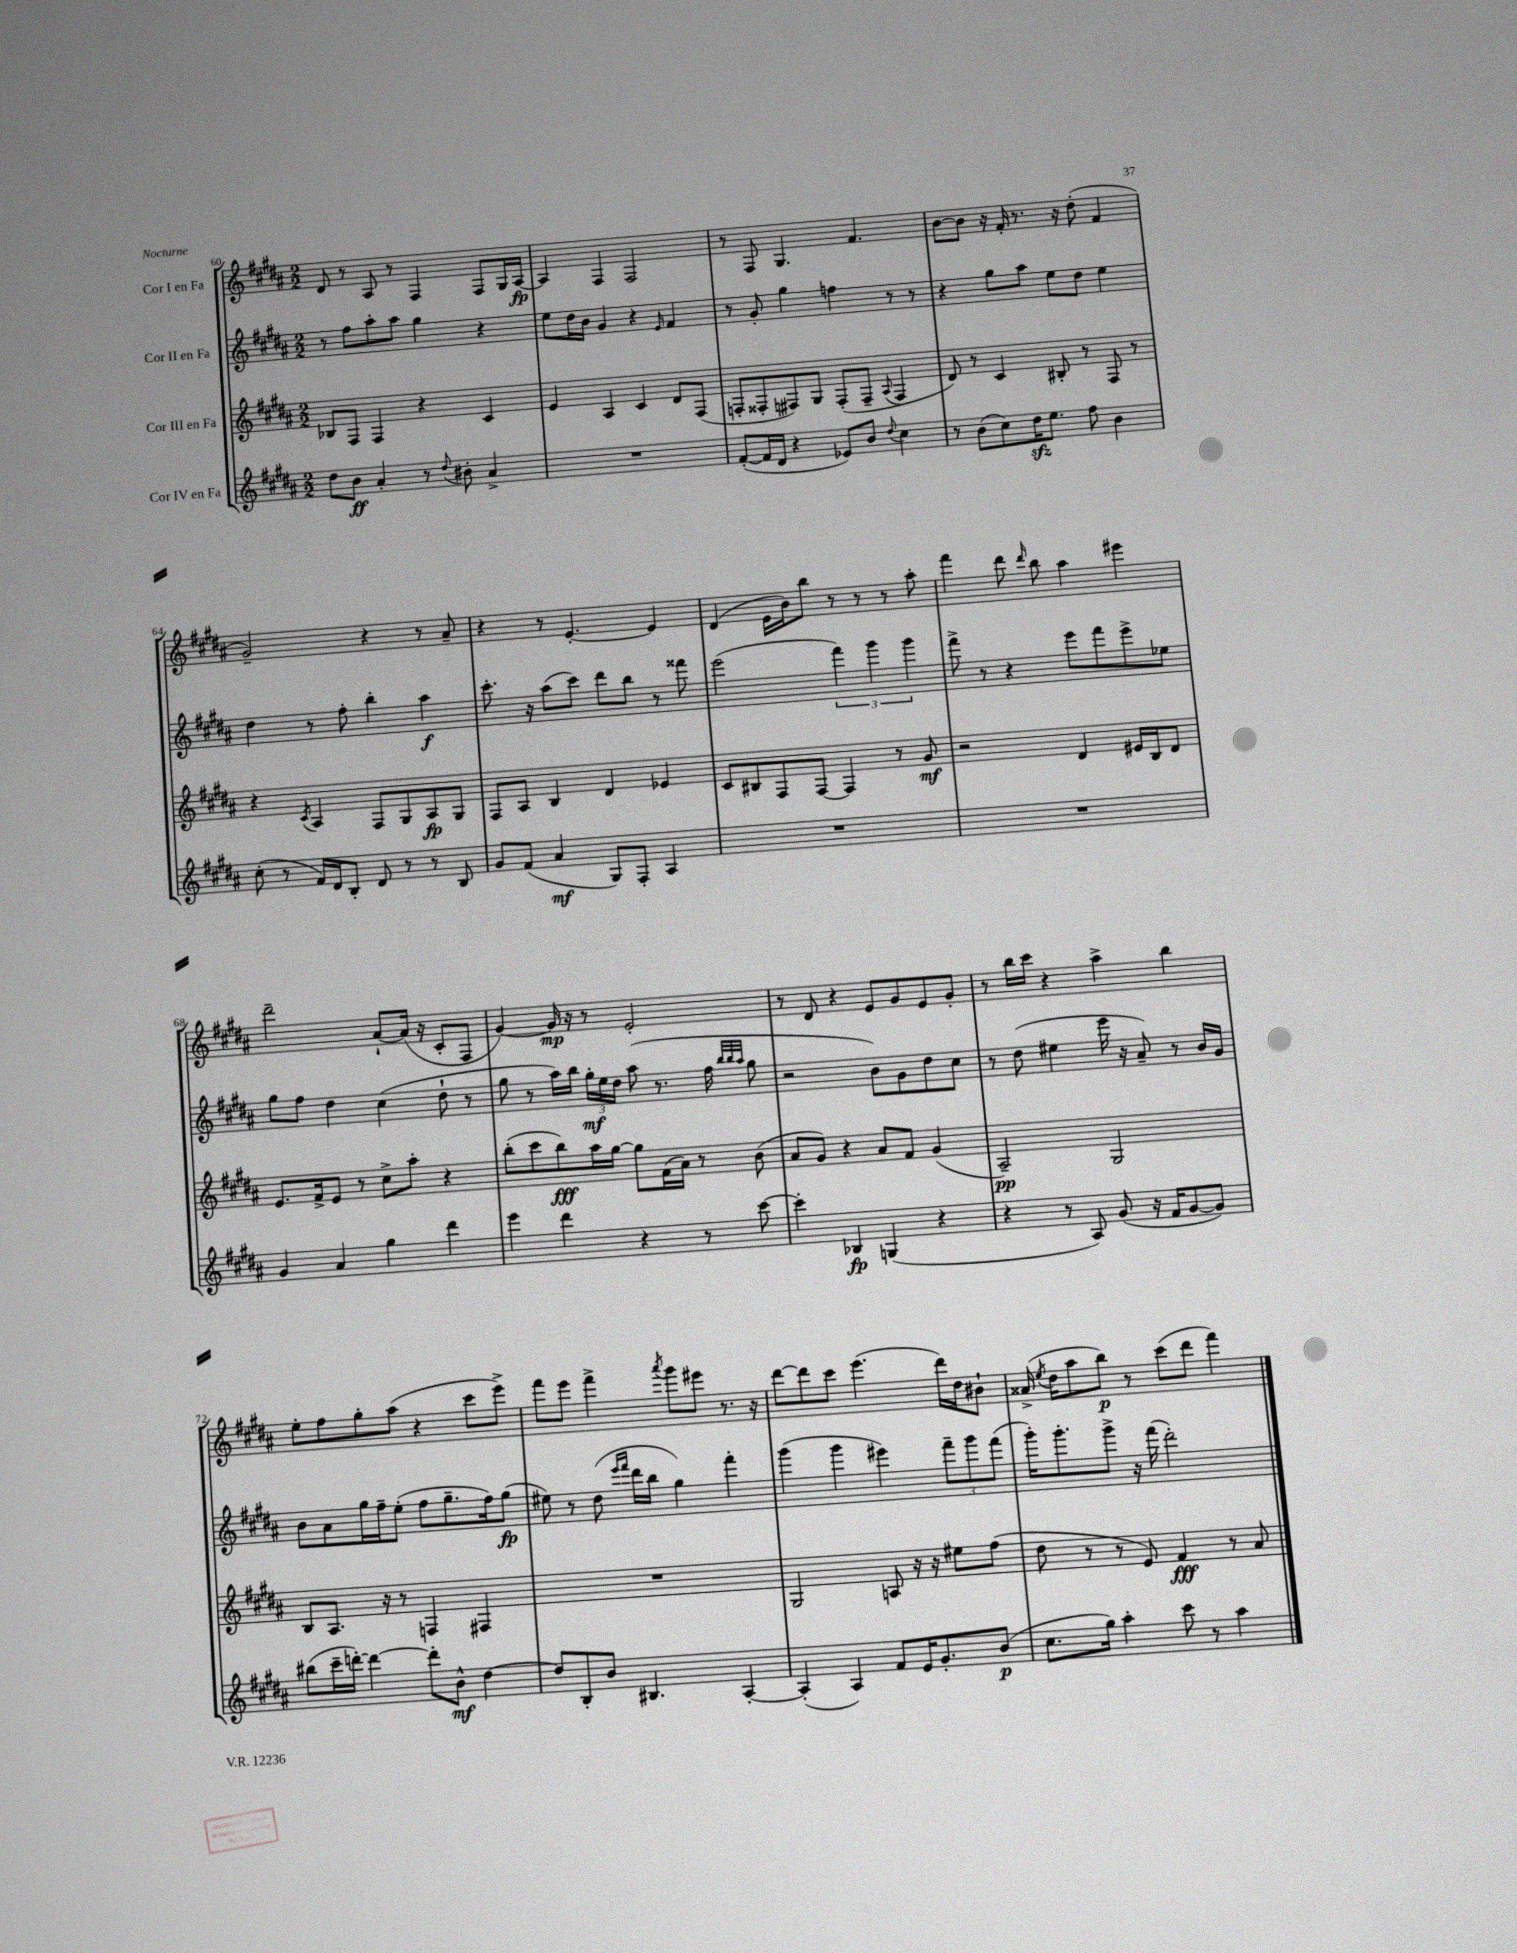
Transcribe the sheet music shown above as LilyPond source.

<<
\new StaffGroup <<
\new Staff = "s0" \with { instrumentName = "Cor I en Fa" } {
    \clef treble \key b \major \numericTimeSignature \time 2/2
    \autoBeamOff dis'8 r8 ais8 r8 fis4 fis8[ gis16 ais16]~\fp |
    ais4 fis4 fis2 |
    r8 fis8 gis4. fis'4. |
    b'8[~ b'8] r16 fis'16-. r8. r16 dis''8-.( fis'4 |
    gis'2--) r4 r8 ais'8-- |
    r4 r8 e'4.~-. e'4 |
    dis'4( e'16[ b'16) b''8] r8 r8 r8 ais''8-. |
    fis'''4 dis'''8 \grace { dis'''16 } b''8 ais''4 eis'''4 |
    dis'''2-- ais'8[~-! ais'16]( r16 cis'8[-. fis8] |
    gis'4~) gis'16\mp r16 r8 e'2-. |
    r8 dis'8 r4 e'8[ gis'8 e'8 gis'8]-. |
    r8 b''16[ cis'''16] r4 ais''4-> b''4 |
    e''8[-. fis''8 gis''8-. ais''8]( r4 cis'''8[ e'''8]->) |
    fis'''8[ e'''8] fis'''4-> \acciaccatura { ais'''8 } gis'''8[ eis'''8] r8. r16 |
    dis'''8[~ dis'''8 cis'''8] e'''4.( dis'''16[) dis''16 bis'8]-! |
    aisis'16->( \acciaccatura { e''8 } dis''16[ ais''8 b''8]\p) r8 cis'''8[( dis'''8] fis'''4) \bar "|." |
}
\new Staff = "s1" \with { instrumentName = "Cor II en Fa" } {
    \clef treble \key b \major \numericTimeSignature \time 2/2
    \autoBeamOff r8 fis''8[ ais''8-. ais''8] gis''4 r4 |
    e''8[ dis''16 b'16] gis'4 r4 \grace { e'16 } fis'4 |
    r8 gis'8-. gis''4 f''4 r8 r8 |
    r4 gis''8[ ais''8] e''8[ dis''8] e''4 |
    dis''4 r8 fis''8-. b''4-. ais''4\f |
    cis'''8.-. r16 ais''8[( cis'''8]) dis'''8[ b''8] r8 fisis'''8 |
    e'''2( \tuplet 3/2 { fis'''4) gis'''4 gis'''4 } |
    fis'''8-> r8 r4 e'''8[ fis'''8 e'''8-> ees''8] |
    gis''8[ fis''8] dis''4 cis''4( dis''8-! r8 |
    gis''8 r8 ais''16[) b''16] \tuplet 3/2 { gis''16[-.\mf e''16 dis''16] } ais''8( r8. fis''16 \grace { b''32[ b''32 ais''32] } gis''8 |
    r2 b'8[) gis'8 dis''8 cis''8] |
    r8 dis''8( eis''4 e'''16 r16 ais'8--) r8 b'16[ gis'16] |
    b'8[ ais'8 gis''16 fis''16-- e''8]-.( fis''8[ gis''8.-- fis''16) gis''8]\fp( |
    eis''8) r8 dis''8( \grace { e'''16[ fis'''16] } dis'''16[ b''16] gis''4) fis'''4-. |
    gis'''4( gis'''4 eis'''4) \tuplet 3/2 { fis'''8[-- gis'''8 fis'''8]( } |
    gis'''16[-.) gis'''8.-. gis'''8]-> r16 fis'''16( dis'''2-.) \bar "|." |
}
\new Staff = "s2" \with { instrumentName = "Cor III en Fa" } {
    \clef treble \key b \major \numericTimeSignature \time 2/2
    \autoBeamOff bes8[ fis8] fis4 r4 cis'4 |
    e'4 ais4 cis'4 dis'8[ fis8]( |
    f8[-. fisis8-. fis8) gis8] fis8[-.( fis8]-- \appoggiatura { ais8 } fis4 |
    dis'8) r8 cis'4 bis8-. r8 fis8 r8 |
    r4 \acciaccatura { cis'8 } ais4 fis8[ gis8 ais8\fp gis8] |
    fis8[ ais8] b4 dis'4 ees'4 |
    cis'8[ bis8 fis8 fis8]~ fis4 r8 gis'8\mf |
    r2 dis'4 eis'16[ b16 dis'8] |
    e'8.[ fis'16-> e'8] r8 cis''8[-> ais''8]-. r4 |
    b''8[-.( cis'''8 b''8\fff) ais''16 gis''16]~ gis''8[ fis'16( ais'16]) r8 b'8( |
    ais'8[ gis'8]) r4 ais'8[ fis'8] gis'4( |
    ais2--\pp) gis2 |
    b8[ ais8.] r16 r8 f4 fis4 |
    R1 |
    gis2 a8 r16 r16 eis''8[ fis''8]( |
    dis''8 r8 r8 e'8) fis'4\fff r8 ais'8 \bar "|." |
}
\new Staff = "s3" \with { instrumentName = "Cor IV en Fa" } {
    \clef treble \key b \major \numericTimeSignature \time 2/2
    \autoBeamOff dis''8[ b'8]\ff ais'4-. r8 \appoggiatura { dis''8 } bis'8-. ais'4-> |
    R1 |
    fis'8[~-.( fis'16 dis'16] r4 ees'8[) b'8] \appoggiatura { dis''8 } cis''4 |
    r8 b'8[( cis''8) dis''16\sfz e''8.] fis''8 b'4 |
    cis''8-.( r8 fis'16[) dis'16 b8]-. dis'8 r8 r8 b8 |
    gis'8[ fis'8]( ais'4\mf gis8[) fis8]-. ais4 |
    R1 |
    R1 |
    gis'4 ais'4 gis''4 dis'''4 |
    e'''4 dis'''4 r4 r8 cis'''8~ |
    cis'''4-. bes4\fp g4( r4 |
    r4 r8 ais8) gis'8( r16 fis'16[ gis'8~ gis'8]) |
    bis''8[( cis'''16-- d'''16]~-.) d'''4~ d'''8[-. b'8]-^\mf dis''4~ |
    dis''8[ b8-. b'8] bis4. ais4~-. |
    ais4-.( ais4) fis'8[ e'16 gis'8.-. b'8]\p( |
    cis''8.[ gis''16]) ais''4-. cis'''8 r8 ais''4 \bar "|." |
}
>>
>>
\layout { \context { \Score currentBarNumber = #60 } }
